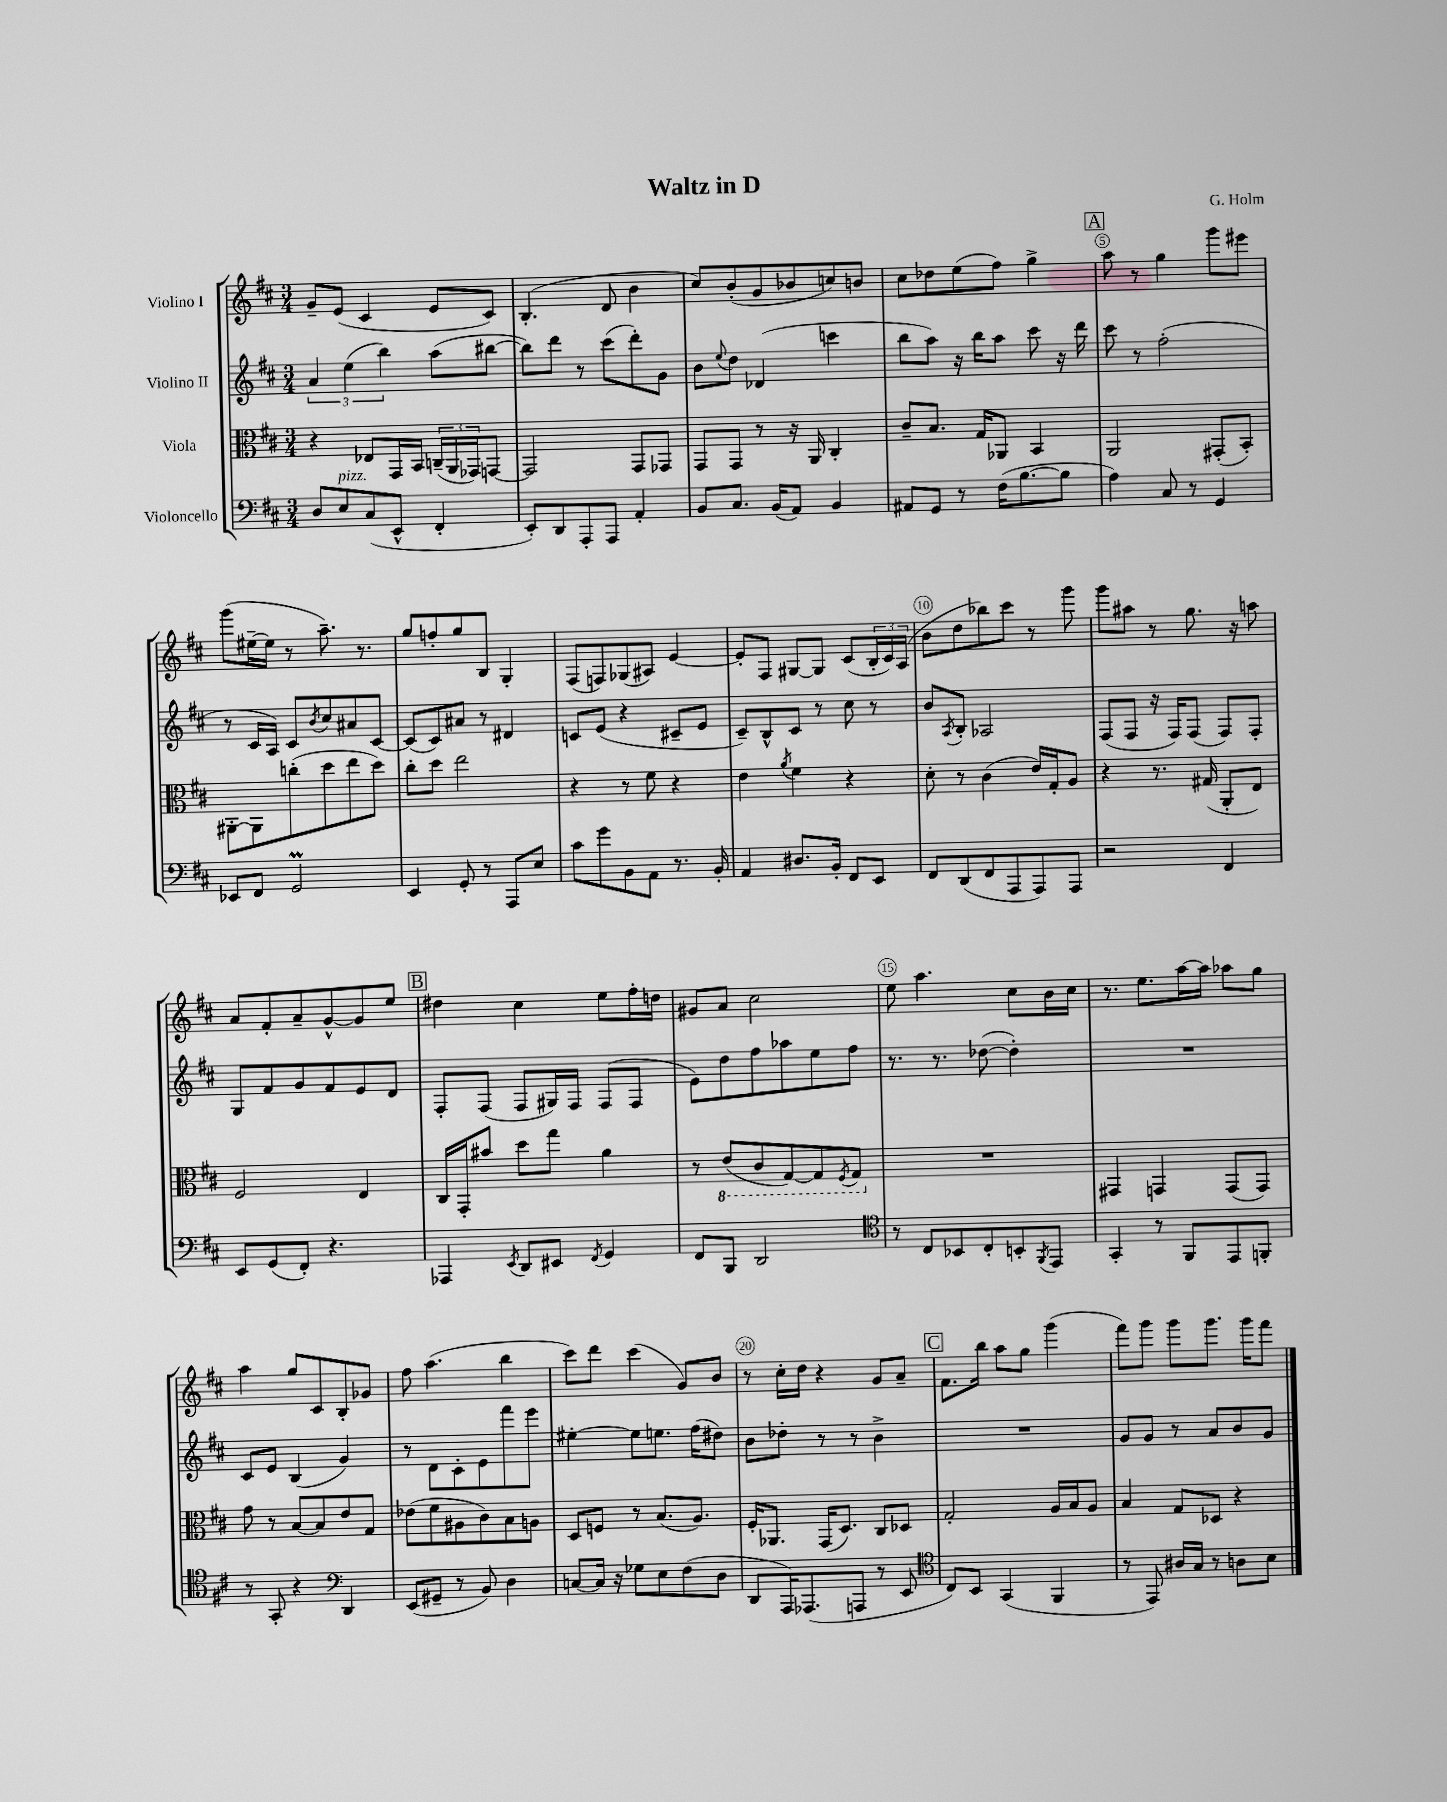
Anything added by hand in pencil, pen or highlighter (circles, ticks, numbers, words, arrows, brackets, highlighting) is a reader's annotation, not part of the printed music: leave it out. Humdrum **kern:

**kern	**kern	**kern	**kern
*staff4	*staff3	*staff2	*staff1
*clefF4	*clefC3	*clefG2	*clefG2
*k[f#c#]	*k[f#c#]	*k[f#c#]	*k[f#c#]
*M3/4	*M3/4	*M3/4	*M3/4
8D	4r	6a	8g~
8E	.	.	(8e
.	.	(6ee	.
(8C#	8E-	.	4c#
.	.	6bb)	.
8EE^^	16GG	.	.
.	16BB	.	.
4FF#'	(24C~	(8aa	8e
.	24AA	.	.
.	24GG-)	.	.
.	[8GG	[8bb#	8c#)
=	=	=	=
8EE')	2GG]	8bb#])	(4.B'
8DD	.	8ddd	.
8AAA'	.	8r	.
8AAA	.	(8ccc#	8d
4AA'	8GG	8ddd')	4b
.	8GG-	8g	.
=	=	=	=
8BB	8GG	8b	8cc#)
.	.	8qqee	.
8.C#	8GG	8dd	(8b'
.	8r	(4d-	8g
(16BB	.	.	.
8AA)	16r	.	8b-
.	16AA	.	.
4BB	4C#'	4ccc	8cc)
.	.	.	8b
=	=	=	=
8AA#	8c#~	8bb	8cc#
8GG	8.B	8aa)	8dd-
8r	.	16r	(8ee
.	16G	16bb	.
(16F#	8AA-	8aa	8ff#)
[8.B	.	.	.
.	4BB	8ccc#	4gg^
8B]	.	16r	.
.	.	16ddd	.
=	=	=	=
4A)	2AA	8ccc#	8aa
.	.	8r	8r
8C#	.	(2ff#'	4gg
8r	.	.	.
4GG	(8GG#'	.	8ggg
.	8BB')	.	8eee#
=	=	=	=
8EE-	[8AA#'	8r	(8ggg
8FF#	8AA#]	16c#	[16ee#~
.	.	16A)	16ee#]
2GG	(8cc'	8c#	8r
.	.	8qb	.
.	8dd	8cc#	8.aa~)
.	8ee	8a#	.
.	.	.	8.r
.	8dd)	[8c#	.
=	=	=	=
4EE	8cc#'	(8c#]	8gg
.	8dd	8c#)	8ff'
8GG'	2ee	8a#	8gg
8r	.	8r	8B
8AAA	.	4d#	4G'
8E	.	.	.
=	=	=	=
8c#	4r	8c	(8F#
8g	.	(8e	8F)
8BB	8r	4r	(8G-
8AA	8f#	.	8A#)
8.r	4r	8c#~	[4e
.	.	8e	.
16BB'	.	.	.
=	=	=	=
4AA	4e	8c#~)	8e']
.	.	8B^^	8F#
.	8qa	.	.
8.D#	4f#	8c#	[8G#
.	.	8r	8G#]
16BB'	.	.	.
8FF#	4r	8cc#	(8c#
8EE	.	8r	24B'
.	.	.	24c#)
.	.	.	(24A
=	=	=	=
8FF#	8d'	8b	8b
.	.	8qA	.
(8DD	8r	8B'	8dd
8FF#	(4c#	2A-	8bb-)
8AAA	.	.	8ccc#
8AAA)	16e)	.	8r
.	16G'	.	.
8AAA	8A	.	8ggg
=	=	=	=
2r	4r	(8F#	8ggg
.	.	8F#	8aa#
.	8.r	16r	8r
.	.	16F#)	.
.	.	(8F#	8.gg
.	(16G#	.	.
4FF#	8AA'	8F#)	.
.	.	.	16r
.	8E)	8F#'	8aa
=	=	=	=
8EE	2F#	8G	8a
(8GG	.	8f#	8f#'
8FF#')	.	8g	8a~
4.r	.	8f#	[8g^^
.	4E	8e	8g]
.	.	8d	8ee
=	=	=	=
4AAA-	16C#	8F#'	4dd#
.	16GG'	.	.
.	8b#	(8F#	.
8qEE	.	.	.
8DD	8dd	8F#	4cc#
8EE#	8gg	16G#)	.
.	.	16F#	.
8qFF#	.	.	.
4GG	4a	(8F#	8ee
.	.	8F#	16ff#'
.	.	.	16dd
=	=	=	=
8FF#	8r	8e)	8g#
8BBB	(8E	8dd	8a
2DD	8C#	8ff#	2cc#
.	[8GG)	8aa-	.
.	8GG]	8ee	.
.	8qFF#	.	.
.	8GG	8ff#	.
=	=	=	=
*clefC4	*	*	*
8r	2.r	8.r	8ee
8C#	.	.	4.aa
.	.	8.r	.
8BB-	.	.	.
8C#'	.	([8dd-	.
8BB'	.	4dd-'])	8cc#
8qFF#	.	.	.
8EE	.	.	16b
.	.	.	16cc#
=	=	=	=
4GG'	4GG#	2.r	8.r
.	.	.	8.ee
8r	4GG	.	.
8FF#	.	.	[16aa
.	.	.	16aa]
8EE	(8GG	.	8aa-
8FF'	8GG)	.	8gg
=	=	=	=
8r	8g	8c#	4aa
8GG'	8r	8e	.
4r	[8B	(4B	8gg
.	8B]	.	8c#
*clefF4	*	*	*
4DD	8e	4g)	8B'
.	8G	.	8g-
=	=	=	=
(8EE	(8e-	8r	8ff#
8GG#~	8f#	8d	(4.aa
8r	8A#	8c#'	.
8BB)	8c#)	8e	.
4D	8B	8fff#	4bb
.	8A	8eee	.
=	=	=	=
[8C	8D	[4ee#'	8ccc#)
16C]	8F	.	8ddd
16r	.	.	.
8G-	8r	8ee#]	(4ccc#
8E	(8.B	8.ee	.
(8F#	.	.	8g)
.	8.A)	(16ff#	.
8D	.	8dd#)	8b
=	=	=	=
8DD	16F#'	8b	8r
.	8.AA-	.	.
16AAA)	.	8dd-'	16cc#'
(8.AAA-	.	.	16dd
.	(16GG	8r	4r
.	8.D)	.	.
8AAA	.	8r	.
8r	8C#	4b^	8g
8EE	8D-	.	8a~
=	=	=	=
*clefC4	*	*	*
8C#)	2G'	2.r	8.f#
8BB	.	.	.
.	.	.	16bb
(4GG	.	.	8aa
.	.	.	8gg
4FF#	16A	.	(4ggg
.	16B	.	.
.	8A	.	.
=	=	=	=
8r	4B	8g	8fff#)
8EE)	.	8g	8ggg
16A#	8G	8r	8ggg
16G	.	.	.
8r	8D-	8a	8.ggg
8A	4r	8b	.
.	.	.	16ggg
8B	.	8g	8fff#
==	==	==	==
*-	*-	*-	*-
